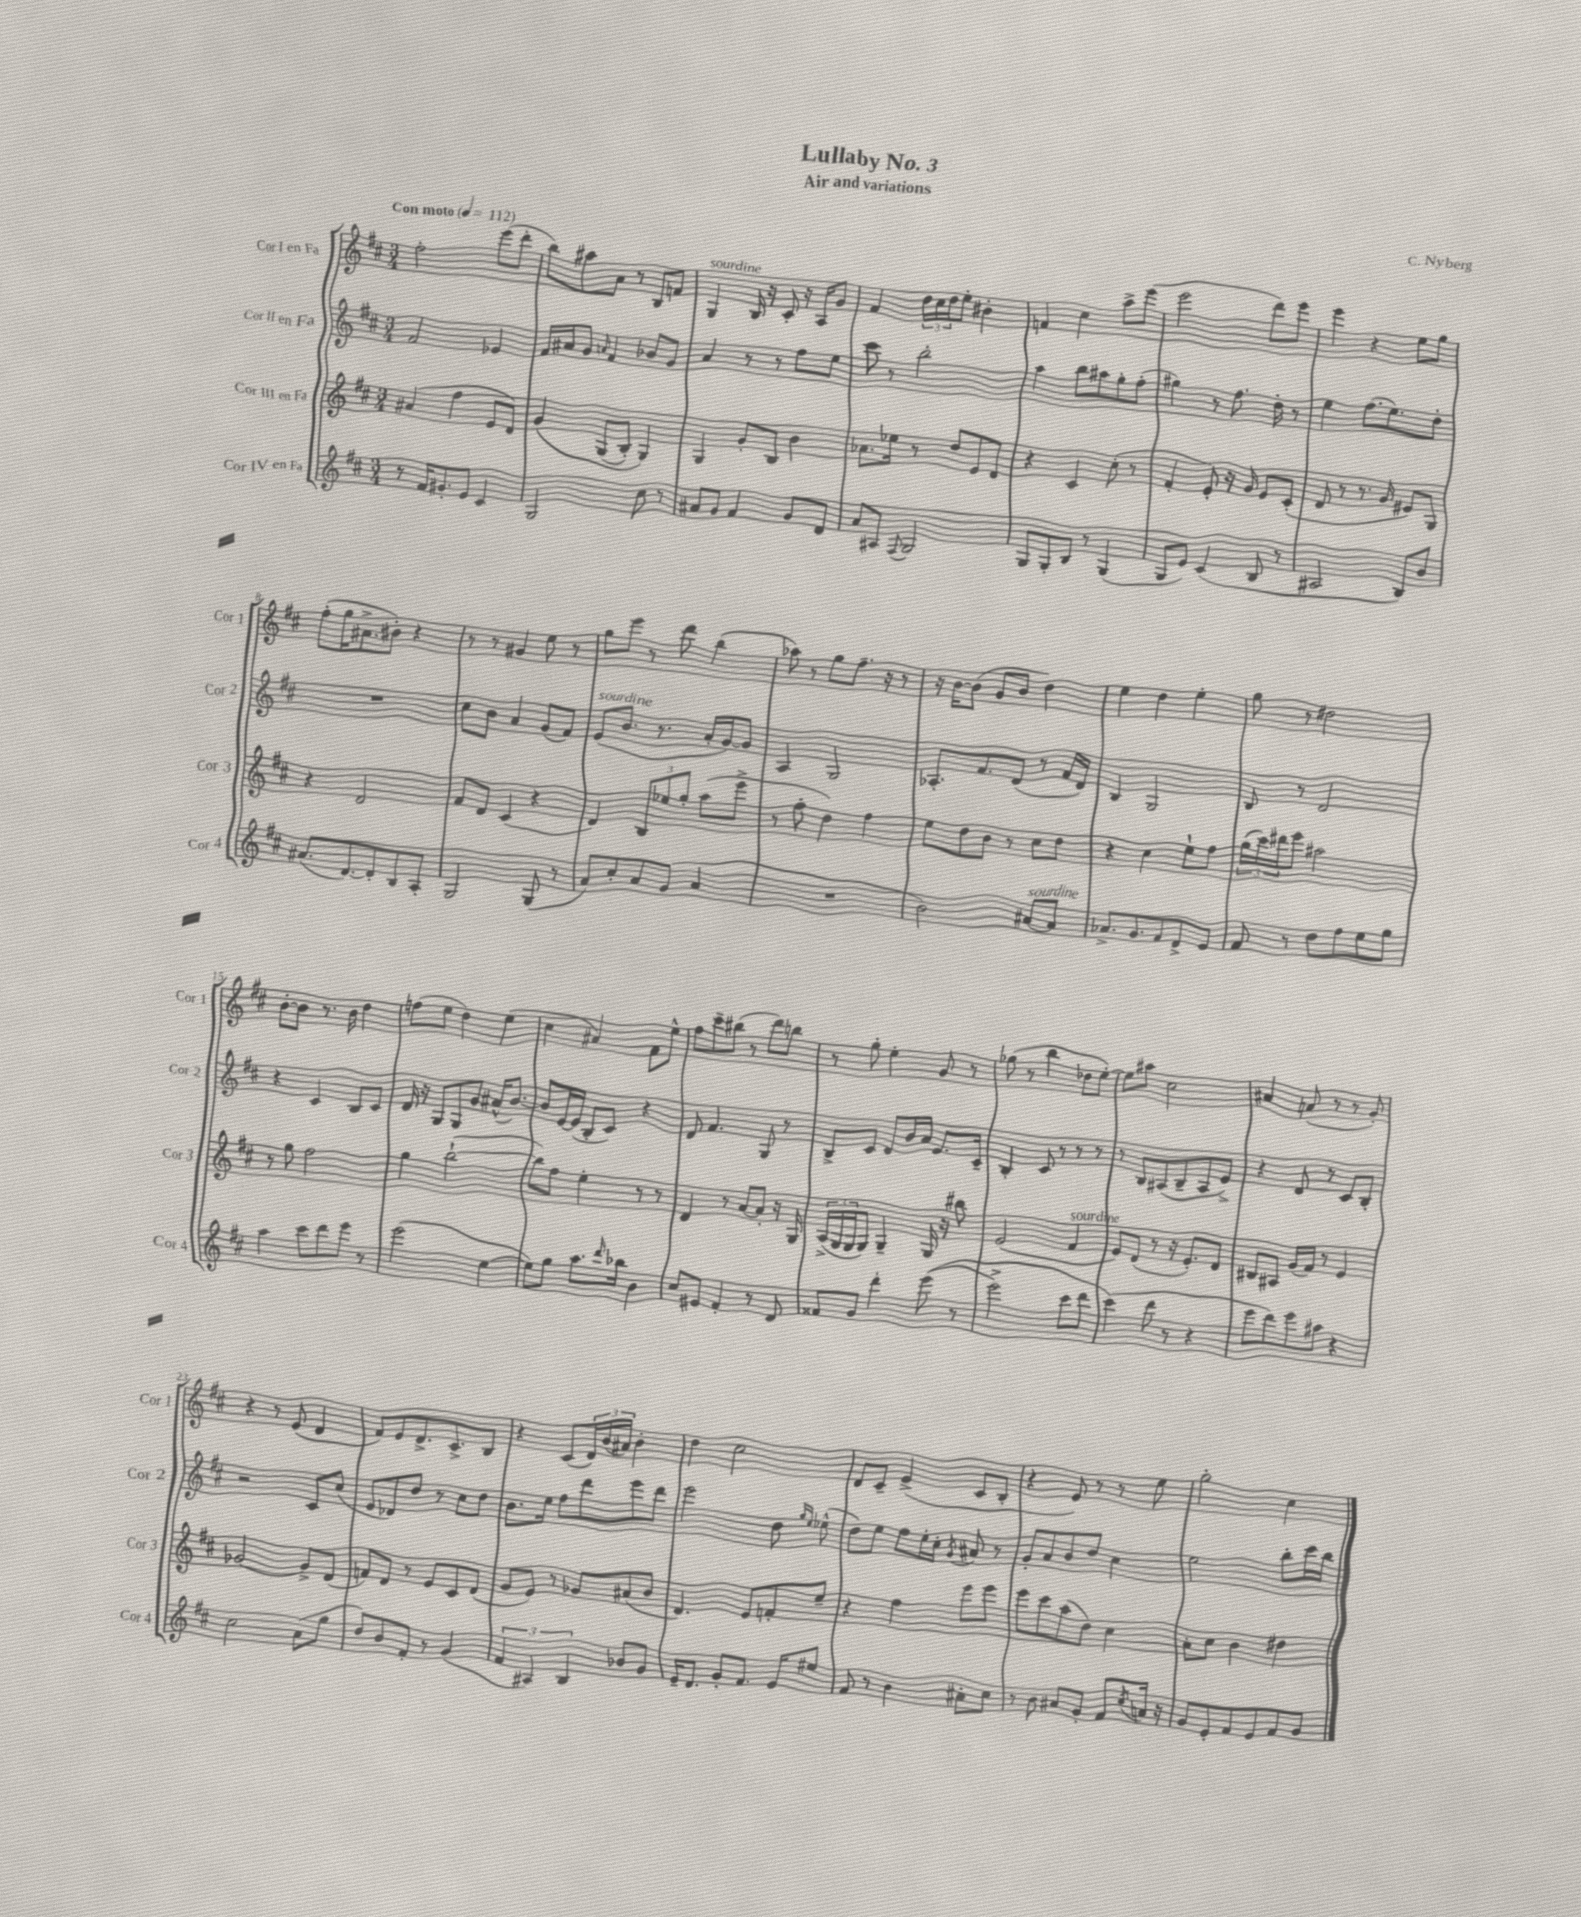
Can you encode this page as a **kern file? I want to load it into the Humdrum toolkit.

**kern	**kern	**kern	**kern
*staff4	*staff3	*staff2	*staff1
*clefG2	*clefG2	*clefG2	*clefG2
*k[f#c#]	*k[f#c#]	*k[f#c#]	*k[f#c#]
*M3/4	*M3/4	*M3/4	*M3/4
*MM112	*MM112	*MM112	*MM112
8r	(4a#	2f#	2ff#'
16f#	.	.	.
8.g#'	.	.	.
.	4ff#	.	.
8e	.	.	.
4c#	8e	4e-	(8eee
.	8d)	.	8ddd'
=	=	=	=
2G	&(4g	16f#	8bb)
.	.	16a#	.
.	.	8g	8aa#
.	.	16qqa	.
.	(8G	4f#	8a
.	8B')	.	8r
8cc#	4G&)	8b-	8B
8r	.	8g	8f
=	=	=	=
8a#	4G	4a	4G
8g	.	.	.
4f#	8g'	8r	16B
.	.	.	16r
.	8B	8r	8c#'
8g	4b	8ff#	16r
.	.	.	16A
8d	.	8ee	8g
=	=	=	=
8a	8.a-	8ccc#	4f#
8A#	.	8r	.
.	16ee-	.	.
8qqF#	.	.	.
2G	8r	2bb'	24dd
.	.	.	24cc#
.	.	.	24dd
.	8dd	.	8ee'
.	8e	.	4b#'
.	8d	.	.
=	=	=	=
8G	4r	4aa	4f
8G'	.	.	.
8B	4c#	8bb	4cc#
8r	.	8aa#	.
(4G	(8cc#'	8gg'	8aa^
.	8r	(8ff#'	(8eee
=	=	=	=
8G	4f#'	4gg#)	2eee
8e)	.	.	.
(4c#	8e')	8r	.
.	16r	8.ff#	.
.	16g	.	.
8B	8e	.	8ddd)
.	.	16dd'	.
8r	(8c#'	8r	8eee
=	=	=	=
2A#	8d	4ee	4eee
.	8r	.	.
.	8.r	(8.ff#	4r
.	16g	8.ee)	.
8B)	8e#)	.	8ee
8b	8G	8dd'	8gg
=	=	=	=
(8.a#	4r	2.r	(8ff#'
.	.	.	16gg
[8.d)	.	.	8.a#^
.	2d	.	.
8d']	.	.	8b#')
8B	.	.	4r
8A'	.	.	.
=	=	=	=
2G	8f#	8cc#	8r
.	8d	8b	8r
.	(4c#	4a	4g#
(8G	4r	(8g	8ee
8r	.	8f#)	8r
=	=	=	=
8a)	4d)	(8e	8gg
8cc#'	.	8.b	8eee
8a	12B	.	8r
.	.	8.r	.
.	12ee-	.	.
(8g	.	.	8ddd
.	12gg'	.	.
4a	(8aa	16a'	(4bb
.	.	[16g)	.
.	8eee^	8g]	.
=	=	=	=
2.r	8r	4A	8aa-)
.	8ff#'	.	8r
.	4dd)	2G	8gg
.	.	.	8.ff#~
.	4ff#	.	.
.	.	.	16r
.	.	.	8r
=	=	=	=
2b)	8ee	8.A-'	16r
.	.	.	[16b
.	8dd	.	(8b]
.	.	8.f#	.
.	8b	.	8g
.	8r	(8d	8b
[8a#	8cc#	8r	4dd)
8a#]	8dd	16f#	.
.	.	16d)	.
=	=	=	=
8.a-^	4r	4B	4ee
8.g	.	.	.
.	4cc#	2G	4dd
8f#	.	.	.
8d^	8ee`	.	4ee'
8e	8ff#	.	.
=	=	=	=
8f#	(24gg	8B	8gg
.	24ccc#)	.	.
.	24ddd#	.	.
8r	8eee	8r	8r
8dd	2aa#	2d	2dd#
8ff#	.	.	.
8ee	.	.	.
8gg	.	.	.
=	=	=	=
4aa	8r	4r	[8b'
.	8gg	.	8b]
8ccc#	2ff#	4c#	8.r
8ddd	.	.	.
.	.	.	16b
8eee	.	8B	4dd
8r	.	8c#	.
=	=	=	=
(2eee	4gg	16d	(8ff
.	.	16r	.
.	.	8G	8ee
.	([2bb`	8G	4dd)
.	.	8g	.
[4ee	.	(16a#^^	(4ee
.	.	[8.b)	.
=	=	=	=
8ee])	8bb])	8b]	4cc#
8gg	8ff#	[16e	.
.	.	(16e]	.
8.aa	4ee'	8B'	4a#)
.	.	8c#)	.
16qqddd	.	.	.
16bb-	.	.	.
4b	8r	4r	8f#
.	8r	.	8ee^^
=	=	=	=
8cc#	4d	8d	8ff#
8e#	.	4.f#	8ccc#~
4f#'	8r	.	(8bb#
.	[8a	.	8r
8r	8a']	8G	8ddd)
8d	16r	8r	8bb
.	16G	.	.
=	=	=	=
8f##	(24A^	8B^	8r
.	24G	.	.
.	24G	.	.
8g	8G)	8c#	8gg'
4ddd'	4G~	8d	4ee'
.	.	16b	.
.	.	16a	.
&((8eee	16G	8.e	8g
.	16r	.	.
8r	8bb#	.	8r
.	.	16c#~	.
=	=	=	=
2eee^)	(2e	4B'	(8gg-
.	.	.	8r
.	.	8c#	4bb
.	.	8r	.
8ccc#	4f#	8r	8dd-
8ddd	.	8r	[8ee')
=	=	=	=
(4ccc#&)	8e)	8r	8ee]
.	(8d	8B	8aa#
8ddd	8r	(8A#	2cc#
8r	16r	8B~	.
.	8.e')	.	.
4r	.	8A#	.
.	8d	8e^)	.
=	=	=	=
8eee	8B#	4r	4a#
8ddd)	8A#	.	.
8eee	(16g	8d	(8a
.	16f#)	.	.
8aa#	8r	8r	8r
4r	4e	8c#	8r
.	.	8B'	8g')
=	=	=	=
2cc#	[2g-	2r	4r
.	.	.	8r
.	.	.	(8e
(8a	8g-^]	8c#	4d
8gg	(8d	(8cc#	.
=	=	=	=
8dd)	8f)	8e	8f#)
8b	8d	8d-)	8e
8f#'	8r	8dd	8.d^
8r	8e	8r	.
.	.	.	8.c#^
(4g	8c#	8cc#	.
.	(8d	8dd	8B
=	=	=	=
6f#	8g	8.b	4r
.	8e)	.	.
6A#)	.	.	.
.	.	16ee	.
.	8r	8ff#	(8c#
6B	.	.	.
.	8g-	8ddd	24d)
.	.	.	(24b
.	.	.	24a#)
8b-	(8a#	8eee	4b'
8g	8b	8ddd	.
=	=	=	=
16e~	4.d)	2eee	4dd
8.d	.	.	.
8g'	.	.	2cc#
8.f#	8e	.	.
.	8f'	8dd	.
16e	.	.	.
.	.	16qqgg	.
.	.	16qqee	.
8ee#	8ee~	(8ee-^^	.
=	=	=	=
8f#	4r	8dd)	8d
8r	.	8ee	8c#~
4b	4ff#	8ff#	(4e^
.	.	16ee'	.
.	.	16cc#'	.
.	.	8qg	.
8a#'	8eee	8a#	8c#
8cc#	8eee	8r	8B'
=	=	=	=
8r	8eee	8g'	4r
8b	8ccc#	8a	.
8a#	(8aa	8b	8e)
8g'	8dd)	8dd	8r
8f#	4cc#	4cc#	8r
8qcc#	.	.	.
16a	.	.	8ee
16r	.	.	.
=	=	=	=
8g	8a'	2ee	2gg'
8e'	8cc#	.	.
8f#	4b	.	.
8e	.	.	.
8f#	4dd#	8bb'	4cc#
8g	.	16ccc#	.
.	.	16bb	.
==	==	==	==
*-	*-	*-	*-
